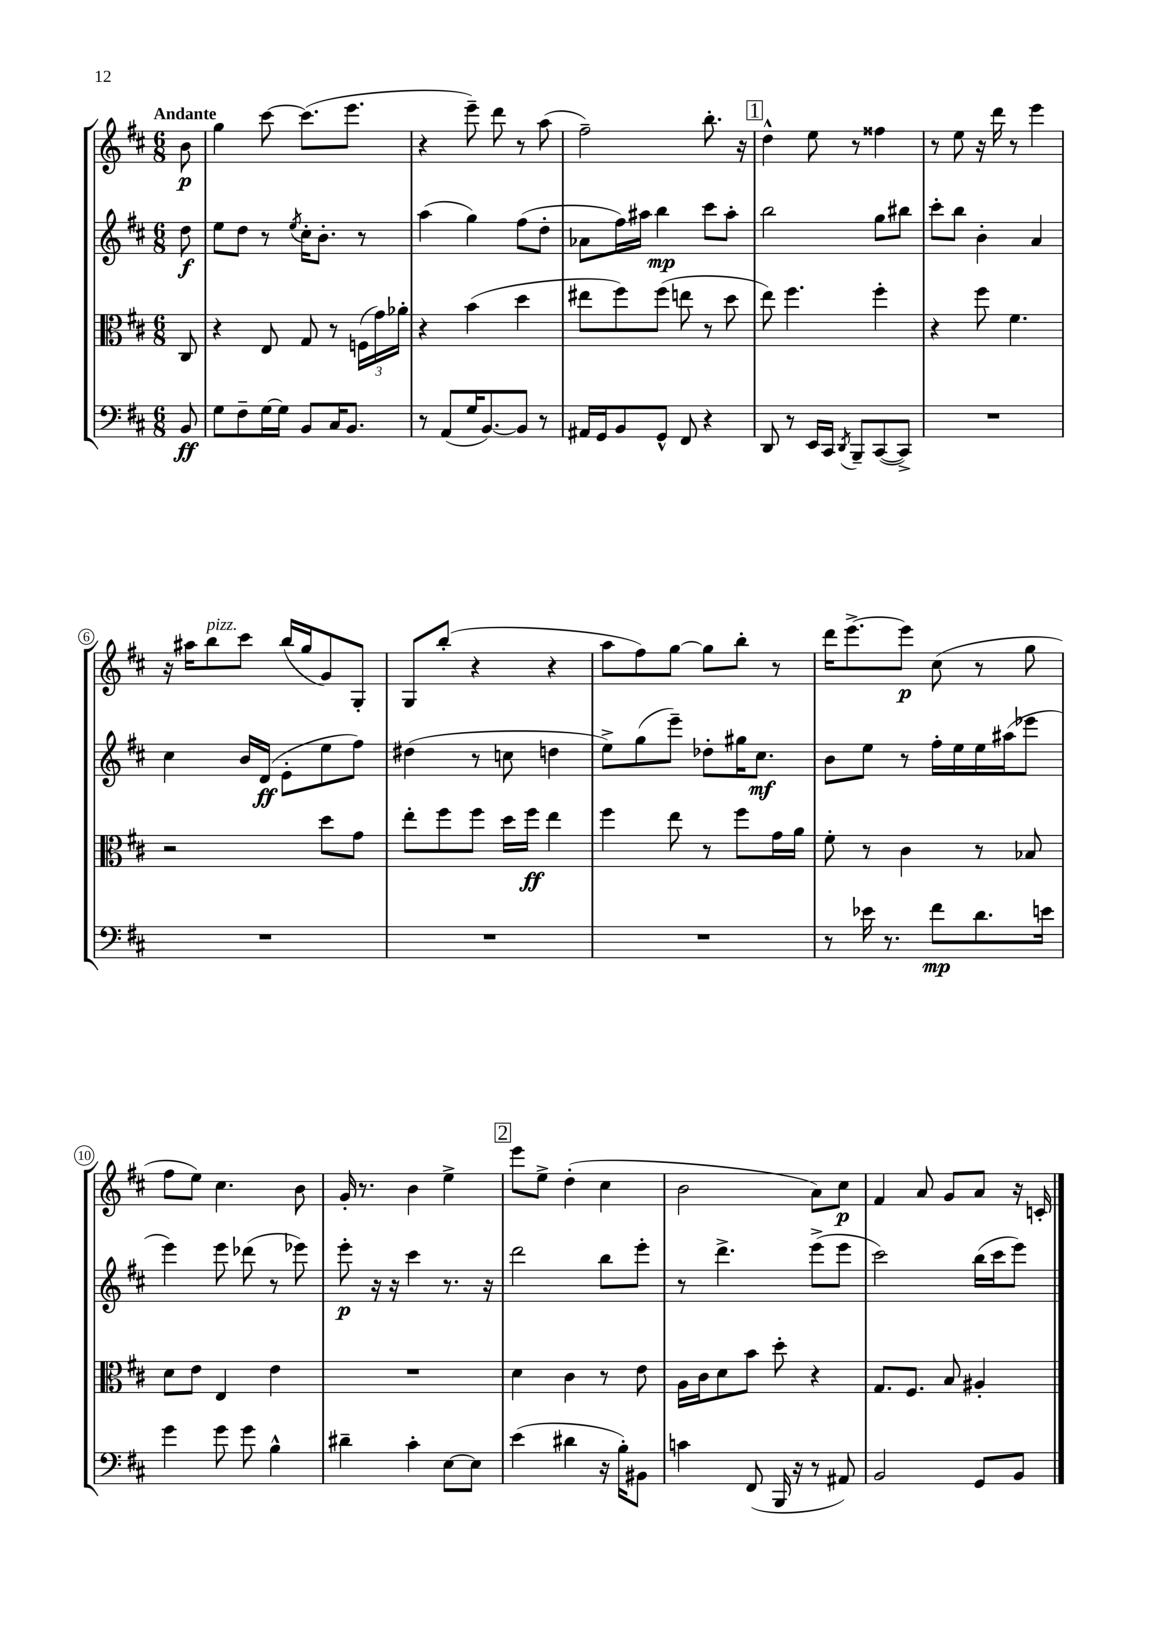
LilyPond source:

<<
\new StaffGroup <<
\new Staff = "s0" {
    \clef treble \key d \major \numericTimeSignature \time 6/8 \partial 8 \tempo "Andante"
    b'8\p |
    g''4 cis'''8~ cis'''8.( e'''8. |
    r4 e'''8--) d'''8 r8 a''8( |
    fis''2--) b''8.-. r16 |
    \mark \markup { \box "1" } d''4-^ e''8 r8 fisis''4 |
    r8 e''8 r16 d'''16 r8 e'''4 |
    r16 ais''16 b''8^\markup { \italic "pizz." } cis'''8 b''16( g''16 g'8) g8-. |
    g8 b''8-.( r4 r4 |
    a''8 fis''8) g''8~ g''8 b''8-. r8 |
    d'''16 e'''8.~-> e'''8\p cis''8( r8 g''8 |
    fis''8 e''8) cis''4. b'8 |
    g'16-. r8. b'4 e''4-> |
    \mark \markup { \box "2" } e'''8 e''8-> d''4-.( cis''4 |
    b'2 a'8) cis''8\p |
    fis'4 a'8 g'8 a'8 r16 c'16-. \bar "|." |
}
\new Staff = "s1" {
    \clef treble \key d \major \numericTimeSignature \time 6/8 \partial 8
    d''8\f |
    e''8 d''8 r8 \acciaccatura { e''8 } cis''16-. b'8.-. r8 |
    a''4( g''4) fis''8( d''8-. |
    aes'8 fis''16) ais''16 b''4\mp cis'''8 ais''8-. |
    \mark \markup { \box "1" } b''2 g''8 bis''8 |
    cis'''8-. b''8 b'4-. a'4 |
    cis''4 b'16 d'16\ff( e'8-. e''8 fis''8) |
    dis''4( r8 c''8 d''4 |
    e''8->) g''8( e'''8--) des''8-. gis''16 cis''8.\mf |
    b'8 e''8 r8 fis''16-. e''16 e''16 ais''16( ees'''8 |
    e'''4) e'''8 des'''8( r8 ees'''8) |
    e'''8-.\p r16 r16 cis'''4 r8. r16 |
    \mark \markup { \box "2" } d'''2 b''8 e'''8-. |
    r8 d'''4.-> e'''8->( e'''8 |
    cis'''2) b''16( cis'''16 e'''8) \bar "|." |
}
\new Staff = "s2" {
    \clef alto \key d \major \numericTimeSignature \time 6/8 \partial 8
    cis8 |
    r4 e8 g8 r8 \tuplet 3/2 { f16( g'16) aes'16-. } |
    r4 b'4( d''4 |
    eis''8 fis''8) fis''8( e''8 r8 d''8 |
    \mark \markup { \box "1" } e''8) fis''4. fis''4-. |
    r4 fis''8 fis'4. |
    r2 d''8 g'8 |
    e''8-. fis''8 fis''8 d''16 fis''16\ff e''4 |
    fis''4 e''8 r8 fis''8 g'16 a'16 |
    fis'8-. r8 cis'4 r8 bes8 |
    d'8 e'8 e4 e'4 |
    R2. |
    \mark \markup { \box "2" } d'4 cis'4 r8 e'8 |
    a16 cis'16 d'8 b'8 d''8-. r4 |
    g8. fis8. b8 ais4-. \bar "|." |
}
\new Staff = "s3" {
    \clef bass \key d \major \numericTimeSignature \time 6/8 \partial 8
    b,8\ff |
    g8 fis8-- g16~ g16 b,8 cis16 b,8. |
    r8 a,8( g16 b,8.~) b,8 r8 |
    ais,16 g,16 b,8 g,8-^ fis,8 r4 |
    \mark \markup { \box "1" } d,8 r8 e,16 cis,16 \acciaccatura { d,8 } b,,8-- cis,8~( cis,8->) |
    R2. |
    R2. |
    R2. |
    R2. |
    r8 ees'16 r8. fis'8\mp d'8. e'16 |
    g'4 g'8 g'8 b4-^ |
    dis'4-- cis'4-. e8~ e8 |
    \mark \markup { \box "2" } e'4( dis'4 r16 b16-.) bis,8 |
    c'4 fis,8( b,,16 r16 r8 ais,8) |
    b,2 g,8 b,8 \bar "|." |
}
>>
>>
\layout { \context { \Score \override BarNumber.stencil = #(make-stencil-circler 0.1 0.3 ly:text-interface::print) } }
